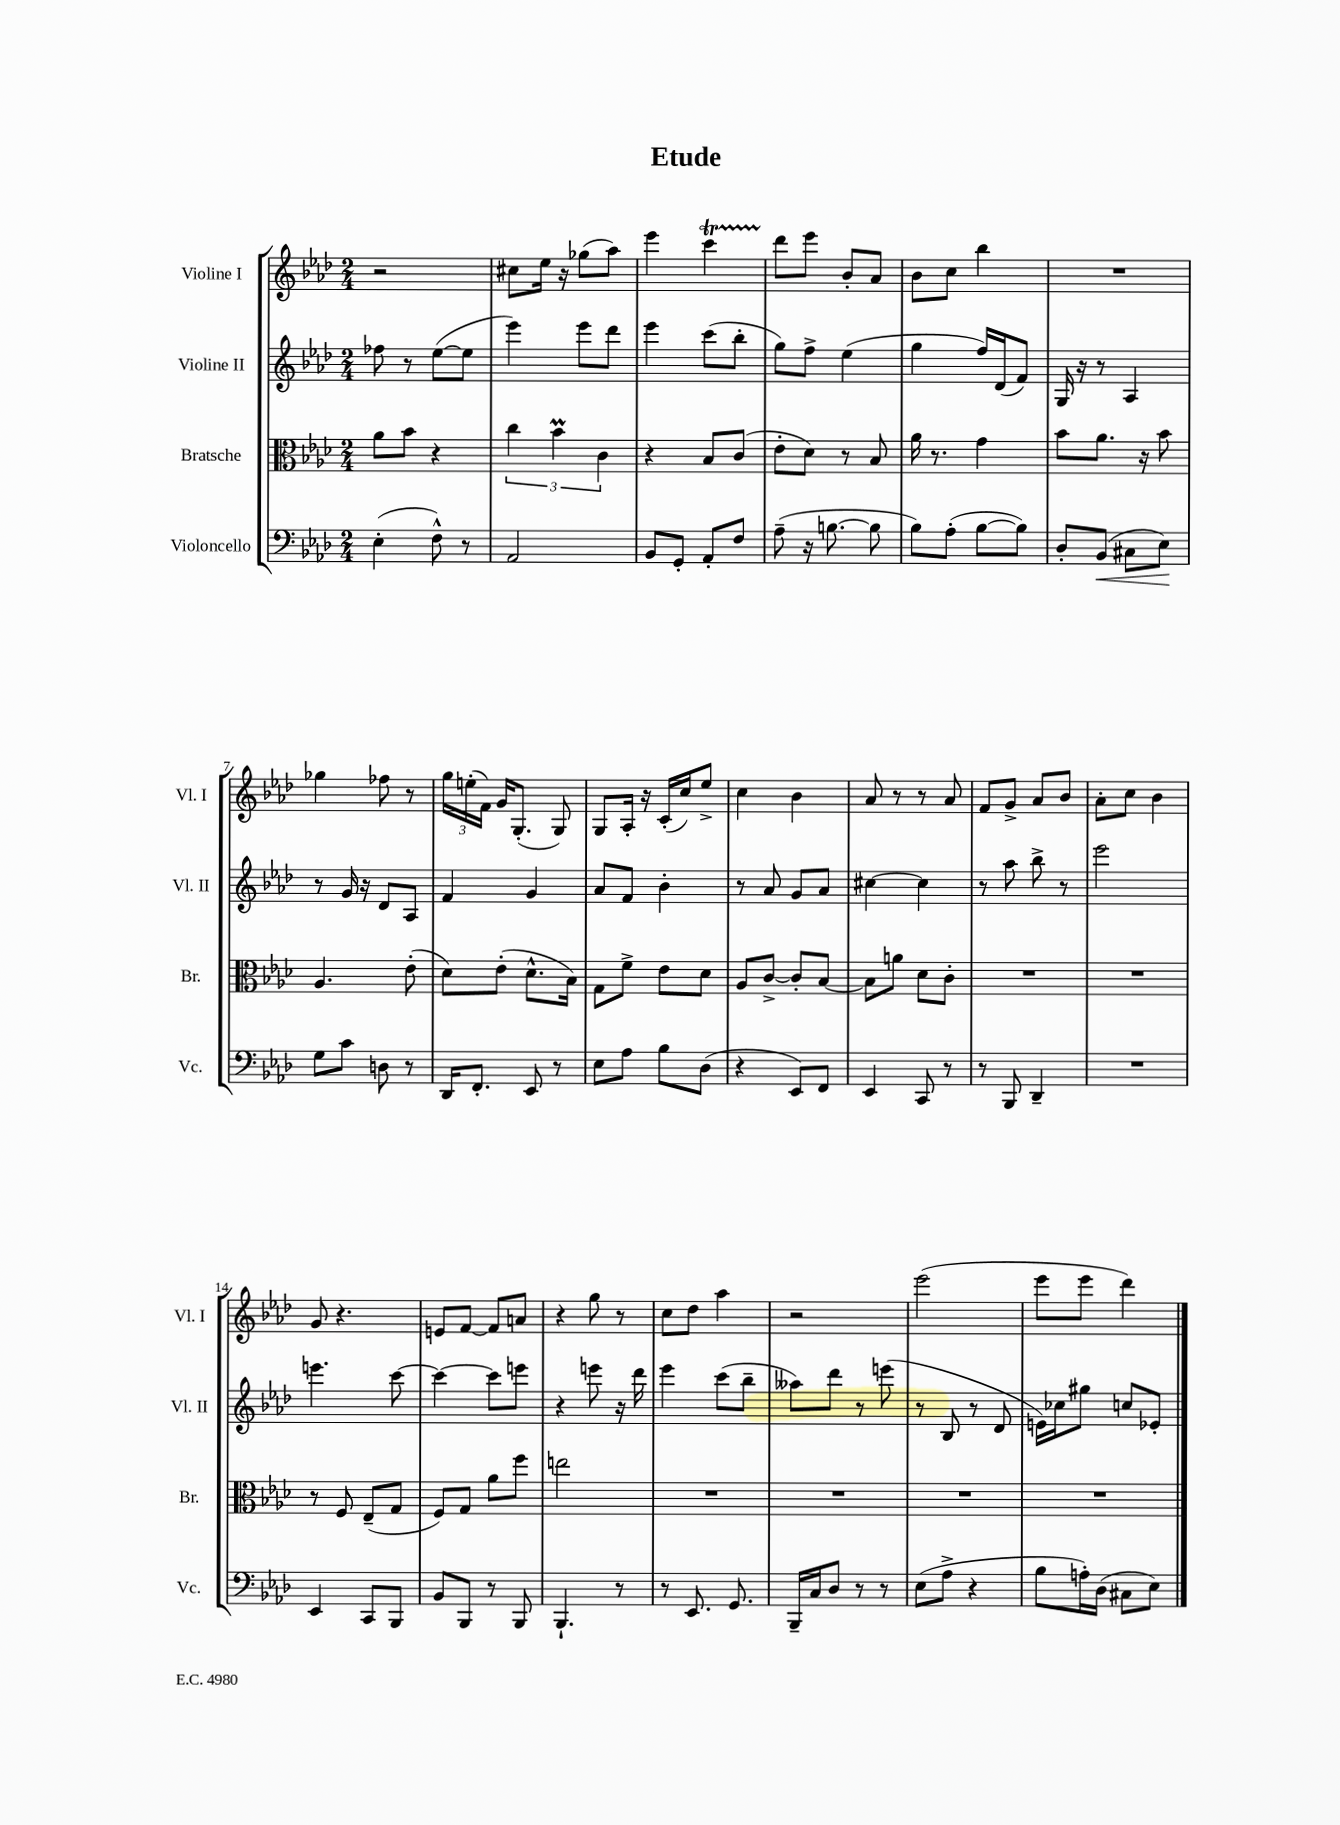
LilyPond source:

\header { title = "Etude" }
<<
\new StaffGroup <<
\new Staff = "s0" \with { instrumentName = "Violine I" shortInstrumentName = "Vl. I" } {
    \clef treble \key aes \major \numericTimeSignature \time 2/4
    \autoBeamOff r2 |
    cis''8[ ees''16] r16 ges''8[( aes''8]) |
    ees'''4 c'''4\startTrillSpan |
    des'''8[\stopTrillSpan ees'''8] bes'8[-. aes'8] |
    bes'8[ c''8] bes''4 |
    R2 |
    ges''4 fes''8 r8 |
    \tuplet 3/2 { g''16[ e''16-.( f'16]) } g'16[ g8.]-.( g8) |
    g8[ aes16]-. r16 c'16[-.( c''16) ees''8]-> |
    c''4 bes'4 |
    aes'8 r8 r8 aes'8 |
    f'8[ g'8]-> aes'8[ bes'8] |
    aes'8[-. c''8] bes'4 |
    g'8 r4. |
    e'8[ f'8]~ f'8[ a'8] |
    r4 g''8 r8 |
    c''8[ des''8] aes''4 |
    r2 |
    ees'''2( |
    ees'''8[ ees'''8] des'''4) \bar "|." |
}
\new Staff = "s1" \with { instrumentName = "Violine II" shortInstrumentName = "Vl. II" } {
    \clef treble \key aes \major \numericTimeSignature \time 2/4
    \autoBeamOff fes''8 r8 ees''8[~( ees''8] |
    ees'''4) ees'''8[ des'''8] |
    ees'''4 c'''8[( bes''8]-. |
    g''8[) f''8]-> ees''4( |
    g''4 f''16[) des'16( f'8]) |
    g16 r16 r8 aes4 |
    r8 g'16 r16 des'8[ aes8] |
    f'4 g'4 |
    aes'8[ f'8] bes'4-. |
    r8 aes'8 g'8[ aes'8] |
    cis''4~ cis''4 |
    r8 aes''8 bes''8-> r8 |
    ees'''2 |
    e'''4. c'''8~ |
    c'''4~ c'''8[ e'''8] |
    r4 e'''8 r16 des'''16 |
    ees'''4 c'''8[( bes''8]-- |
    aeses''8[) des'''8] r8 e'''8( |
    r8 bes8 r8 des'8 |
    e'16[) ces''16 gis''8] c''8[ ees'8]-. \bar "|." |
}
\new Staff = "s2" \with { instrumentName = "Bratsche" shortInstrumentName = "Br." } {
    \clef alto \key aes \major \numericTimeSignature \time 2/4
    \autoBeamOff aes'8[ bes'8] r4 |
    \tuplet 3/2 { c''4 bes'4\prall c'4 } |
    r4 bes8[ c'8]( |
    ees'8[-. des'8]) r8 bes8 |
    aes'16 r8. g'4 |
    bes'8[ aes'8.] r16 bes'8 |
    aes4. ees'8-.( |
    des'8[) ees'8]-.( des'8.[-^ bes16]) |
    g8[ f'8]-> ees'8[ des'8] |
    aes8[ c'8]~-> c'8[-. bes8]~ |
    bes8[ a'8] des'8[ c'8]-. |
    R2 |
    R2 |
    r8 f8 ees8[--( g8] |
    f8[) g8] aes'8[ f''8] |
    e''2 |
    R2 |
    R2 |
    R2 |
    R2 \bar "|." |
}
\new Staff = "s3" \with { instrumentName = "Violoncello" shortInstrumentName = "Vc." } {
    \clef bass \key aes \major \numericTimeSignature \time 2/4
    \autoBeamOff ees4-.( f8-^) r8 |
    aes,2 |
    bes,8[ g,8]-. aes,8[-. f8] |
    aes8--( r16 b8.~ b8 |
    bes8[) aes8]-.( bes8[~ bes8]) |
    des8[-. bes,8]\<( cis8[ ees8]\!) |
    g8[ c'8] d8 r8 |
    des,16[ f,8.]-. ees,8 r8 |
    ees8[ aes8] bes8[ des8]( |
    r4 ees,8[) f,8] |
    ees,4 c,8 r8 |
    r8 bes,,8 des,4-- |
    R2 |
    ees,4 c,8[ bes,,8] |
    bes,8[ bes,,8] r8 bes,,8 |
    bes,,4.-! r8 |
    r8 ees,8. g,8. |
    bes,,16[-- c16 des8] r8 r8 |
    ees8[( aes8]-> r4 |
    bes8[ a16-.) des16]( cis8[ ees8]) \bar "|." |
}
>>
>>
